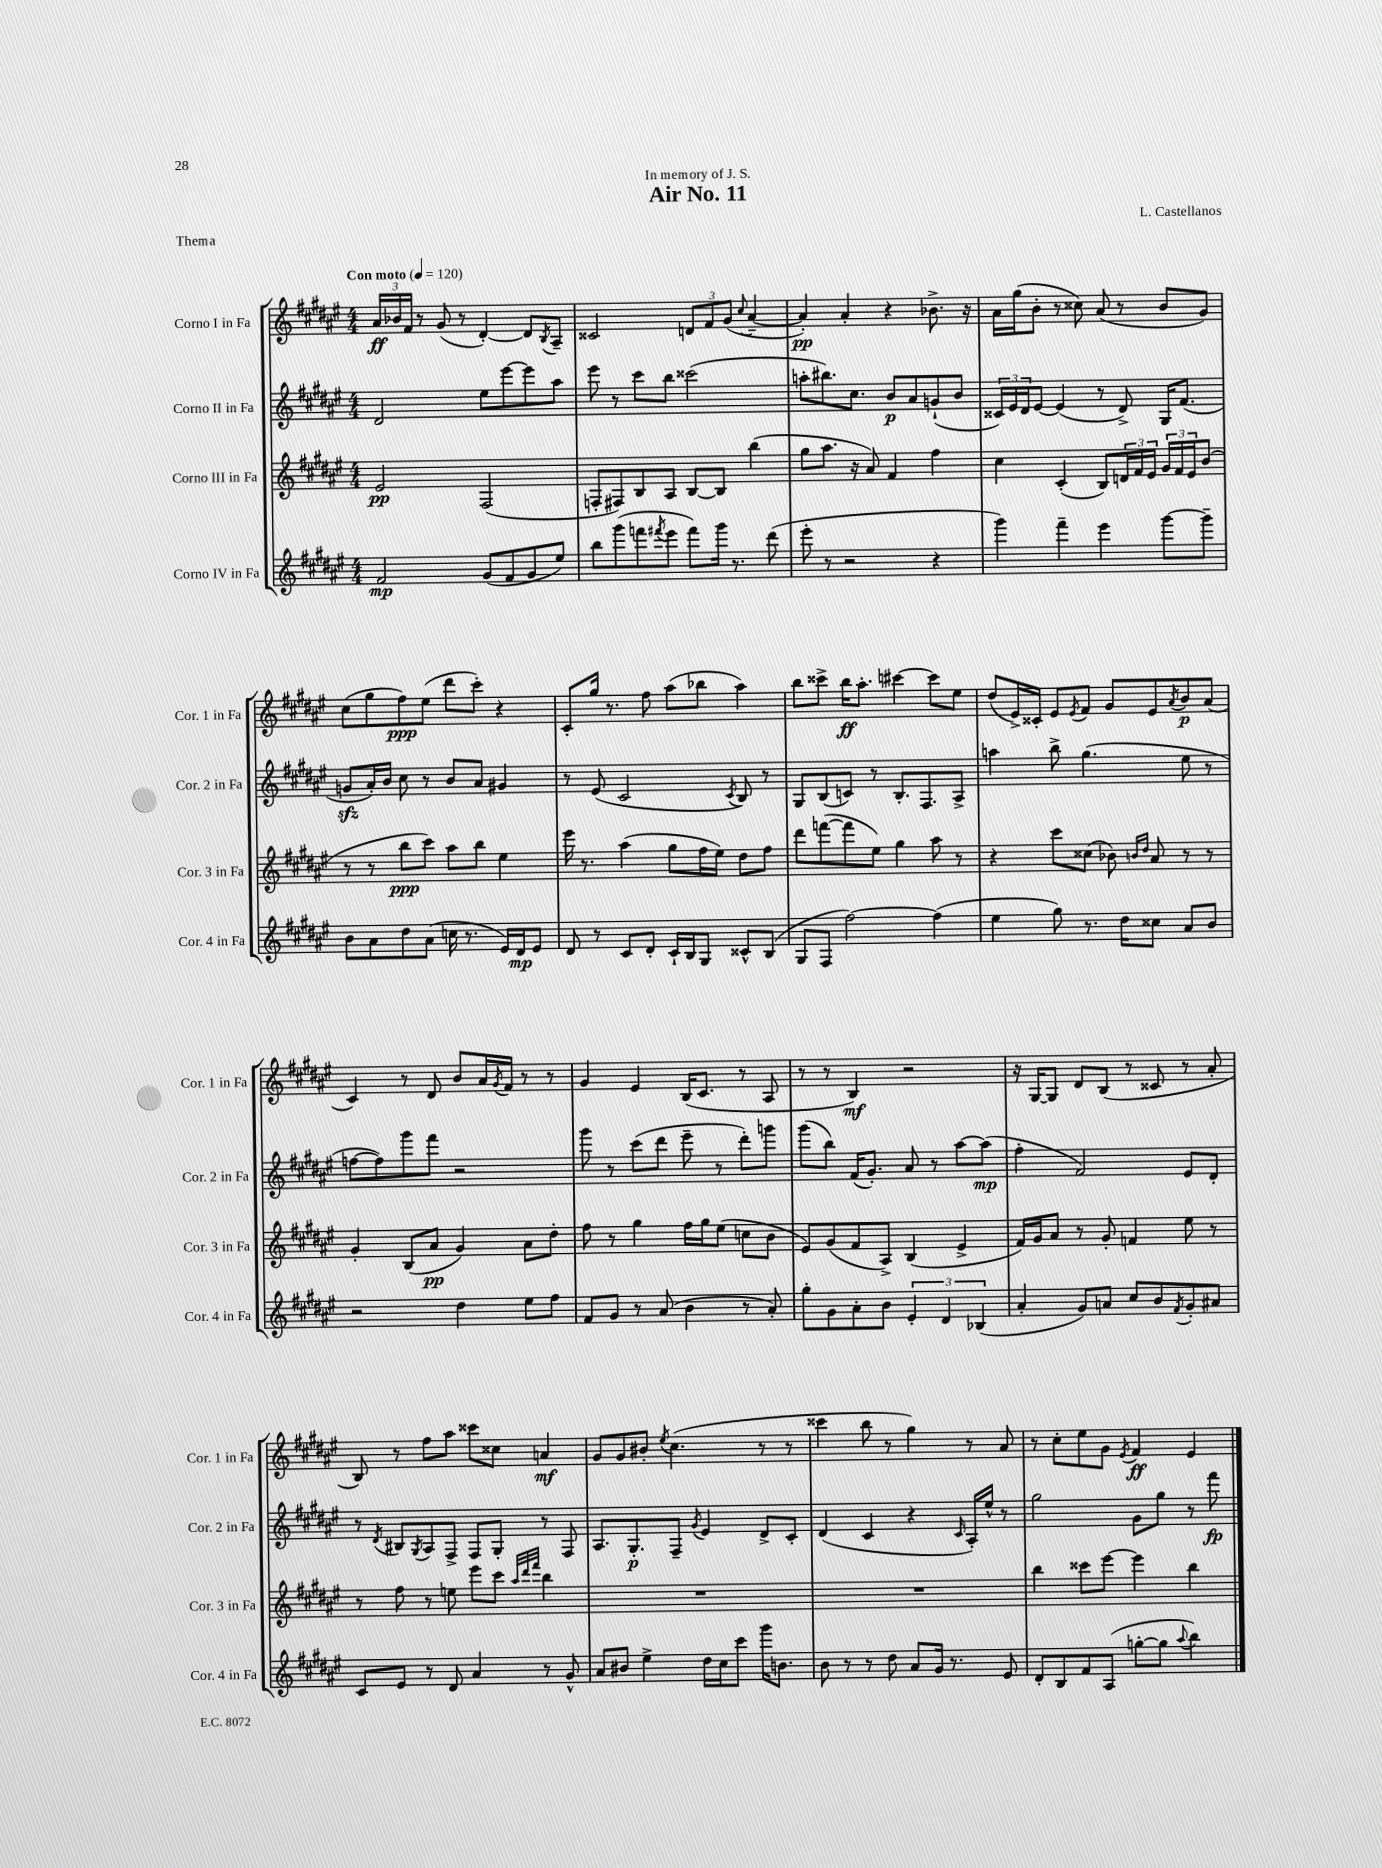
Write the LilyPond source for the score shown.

\header { title = "Air No. 11" composer = "L. Castellanos" dedication = "In memory of J. S." piece = "Thema" }
<<
\new StaffGroup <<
\new Staff = "s0" \with { instrumentName = "Corno I in Fa" shortInstrumentName = "Cor. 1 in Fa" } {
    \clef treble \key fis \major \numericTimeSignature \time 4/4 \tempo "Con moto" 4 = 120
    \tuplet 3/2 { ais'16\ff bes'16 fis'16 } r8 gis'8( r8 dis'4~-.) dis'8 \acciaccatura { b8 } ais8-- |
    cisis'2 \tuplet 3/2 { d'8 fis'8 gis'8( } \appoggiatura { cis''8 } ais'4~-- |
    ais'4-.\pp) ais'4-. r4 bes'8.-> r16 |
    ais'16 gis''16( b'8-. r8 cisis''8) ais'8( r8 b'8 gis'8) |
    cis''8( gis''8 fis''8\ppp) eis''8( dis'''8 cis'''8-.) r4 |
    cis'8-. gis''16 r8. fis''8 ais''8( bes''8 ais''4) |
    b''8 cisis'''8-> b''16\ff ais''8.-. cis'''4~ cis'''8 eis''8 |
    dis''8( eis'16->) cisis'16-. eis'8 \acciaccatura { eis'8 } fis'8 gis'8 eis'8 \acciaccatura { ais'8 } b'8\p ais'8( |
    cis'4) r8 dis'8 b'8 ais'16 \acciaccatura { gis'8 } fis'16 r8 r8 |
    gis'4 eis'4 b16( cis'8. r8 ais8 |
    r8 r8 b4\mf) r2 |
    r16 gis16~ gis8 dis'8 b8( r8 cisis'8 r8 ais'8-. |
    b8) r8 fis''8 ais''8 cisis'''8 cisis''8 a'4\mf |
    gis'8 gis'8 bis'8-. \acciaccatura { eis''8 } cis''4.( r8 r8 |
    cisis'''4 b''8 r8 gis''4) r8 ais'8 |
    r8 cis''8-. eis''8 gis'8 \acciaccatura { eis'8 } fis'4\ff eis'4 \bar "|." |
}
\new Staff = "s1" \with { instrumentName = "Corno II in Fa" shortInstrumentName = "Cor. 2 in Fa" } {
    \clef treble \key fis \major \numericTimeSignature \time 4/4
    dis'2 eis''8 eis'''8~ eis'''8 ais''8 |
    eis'''8 r8 cis'''8 b''8 cisis'''2( |
    a''8-. bis''8.) cis''8. b'8\p ais'8 g'8-!( b'8 |
    \tuplet 3/2 { cisis'16) eis'16 dis'16 } eis'8~ eis'4( r8 dis'8->) gis16 fis'8.( |
    g'8\sfz ais'16-.) b'16 cis''8 r8 b'8 ais'8 gis'4 |
    r8 eis'8( cis'2 \acciaccatura { cis'8 } b8) r8 |
    gis8 b8( c'8) r8 b8.-. fis8. ais8-> |
    a''4 b''8-> gis''4.( eis''8 r8 |
    f''8~ f''8) gis'''8 fis'''8 r2 |
    gis'''8 r8 cis'''8( dis'''8 eis'''8-- r8 dis'''8-.) g'''8 |
    gis'''8( b''8) fis'16( gis'8.-.) ais'8 r8 ais''8~ ais''8\mp( |
    fis''4-. fis'2) eis'8 dis'8-. |
    r8 \acciaccatura { dis'8 } bis8 \acciaccatura { gis8 } ais8 fis8-> fis8 gis8-. r8 fis8 |
    ais8. gis8.-.\p fis8-- \acciaccatura { gis'8 } eis'4 dis'8-> cis'8-. |
    dis'4( cis'4 r4 \grace { cis'16 } ais16-.) eis''16-^ r8 |
    gis''2 gis'8 gis''8 r8 fis'''8\fp \bar "|." |
}
\new Staff = "s2" \with { instrumentName = "Corno III in Fa" shortInstrumentName = "Cor. 3 in Fa" } {
    \clef treble \key fis \major \numericTimeSignature \time 4/4
    eis'2\pp fis2( |
    f8-. fis8) b8 ais8 b8~ b8 b''4( |
    gis''8 ais''8. r16 ais'8) fis'4 fis''4 |
    cis''4 cis'4-.( b8) \tuplet 3/2 { d'16 fis'16 eis'16 } \tuplet 3/2 { gis'16 fis'16 eis'16 } b'8( |
    r8 r8 b''8\ppp cis'''8) ais''8 b''8 eis''4 |
    eis'''16 r8. ais''4( gis''8 fis''16 eis''16) dis''8 fis''8 |
    dis'''8 f'''8~( f'''8 eis''8) gis''4 ais''8 r8 |
    r4 cis'''8 cisis''8( bes'8) \grace { b'16 dis''16 } ais'8 r8 r8 |
    gis'4-. b8( ais'8\pp gis'4) ais'8 dis''8-. |
    fis''8 r8 gis''4 fis''16 gis''16 eis''8( c''8 b'8 |
    eis'8) gis'8( fis'8 ais8->) b4( eis'4-> |
    fis'16) gis'16 ais'8 r8 gis'8-. f'4 eis''8 r8 |
    r8 fis''8 r8 e''8 eis'''8 cis'''8 \grace { ais''32 dis'''32 fis'''32 } b''4 |
    R1 |
    R1 |
    b''4 cisis'''8 eis'''8~ eis'''4 b''4 \bar "|." |
}
\new Staff = "s3" \with { instrumentName = "Corno IV in Fa" shortInstrumentName = "Cor. 4 in Fa" } {
    \clef treble \key fis \major \numericTimeSignature \time 4/4
    fis'2\mp gis'8( fis'8 gis'8 eis''8) |
    b''8 gis'''8( f'''8 \acciaccatura { fis'''8 } eis'''8 fis'''8) gis'''16 r8. dis'''8( |
    eis'''8-. r8 r2 r4 |
    gis'''4) fis'''4-- eis'''4 gis'''8~ gis'''8-- |
    b'8 ais'8 dis''8 ais'8( c''16 r8. eis'16) dis'16\mp eis'8 |
    dis'8 r8 cis'8 dis'8-. cis'16-! b16 gis8 cisis'8-^ b8( |
    gis8 fis8 fis''2~) fis''4( |
    eis''4 gis''8) r8. dis''16 cisis''8 ais'8 b'8 |
    r2 dis''4 eis''8 fis''8 |
    fis'8 gis'8 r8 ais'8( b'4 r8 ais'8-.) |
    gis''8-. gis'8 ais'8-. b'8 \tuplet 3/2 { eis'4-. dis'4 bes4( } |
    ais'4-. gis'8) a'8 cis''8 b'8 \acciaccatura { fis'8 } gis'8-. ais'8 |
    cis'8 eis'8 r8 dis'8 ais'4 r8 gis'8-^ |
    ais'8 bis'8 eis''4-> dis''16 cis''16 cis'''8 gis'''16 b'8. |
    b'8 r8 r8 dis''8 ais'8 gis'16 r8. eis'8 |
    dis'8-. b8 fis'8 ais8( g''8~-. g''8 \appoggiatura { ais''8 } b''4) \bar "|." |
}
>>
>>
\layout { \context { \Score \remove "Bar_number_engraver" } }
